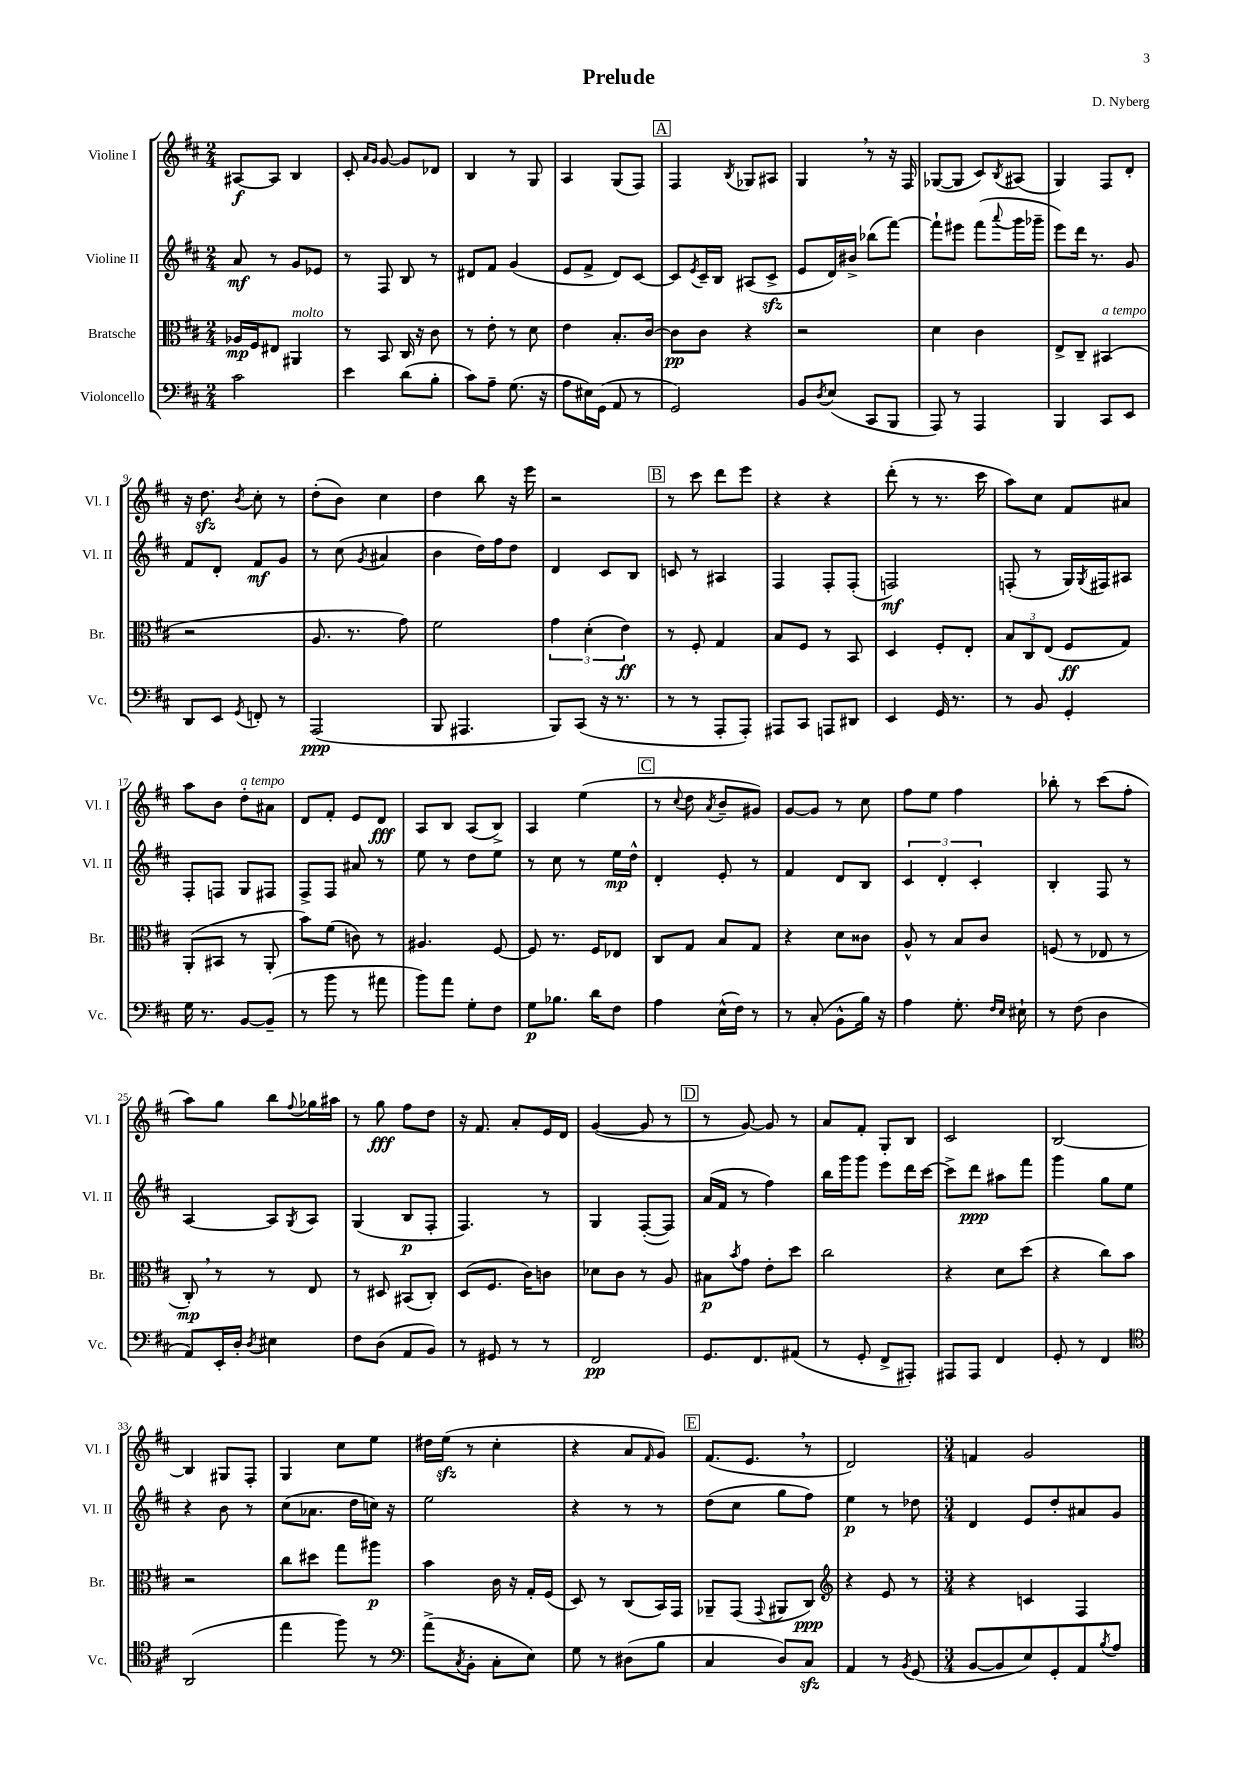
\header { title = "Prelude" composer = "D. Nyberg" }
<<
\new StaffGroup <<
\new Staff = "s0" \with { instrumentName = "Violine I" shortInstrumentName = "Vl. I" } {
    \clef treble \key d \major \numericTimeSignature \time 2/4
    ais8~\f ais8 b4 |
    cis'8-. \grace { a'16 g'16 } g'8~ g'8 des'8 |
    b4 r8 g8 |
    a4 g8( fis8) |
    \mark \markup { \box "A" } fis4 \acciaccatura { b8 } ges8 ais8 |
    g4 \breathe r8 r16 fis16 |
    ges8~( ges8 cis'8) \acciaccatura { b8 } ais8( |
    g4) fis8 d'8-. |
    r16 d''8.\sfz \acciaccatura { b'8 } cis''8-. r8 |
    d''8-.( b'8) cis''4 |
    d''4 b''8 r16 e'''16 |
    r2 |
    \mark \markup { \box "B" } r8 cis'''8 d'''8 e'''8 |
    r4 r4 |
    d'''8-.( r8 r8. cis'''16 |
    a''8) cis''8 fis'8 ais'8 |
    a''8 b'8 d''8-.^\markup { \italic "a tempo" } ais'8 |
    d'8 fis'8-. e'8 d'8\fff |
    a8 b8 a8( b8->) |
    a4 e''4( |
    \mark \markup { \box "C" } r8 \appoggiatura { cis''8 } d''8 \acciaccatura { a'8 } b'8-- gis'8) |
    g'8~ g'8 r8 cis''8 |
    fis''8 e''8 fis''4 |
    bes''8-. r8 cis'''8( fis''8-. |
    a''8) g''8 b''8 \appoggiatura { fis''8 } ges''16 ais''16 |
    r8 g''8\fff fis''8 d''8 |
    r16 fis'8. a'8-. e'16 d'16 |
    g'4~( g'8 r8 |
    \mark \markup { \box "D" } r8 g'8~) g'8 r8 |
    a'8 fis'8-. g8-. b8 |
    cis'2 |
    b2~ |
    b4 gis8 fis8-. |
    g4 cis''8 e''8 |
    dis''16 e''16\sfz( r8 cis''4-. |
    r4 a'8 \grace { fis'16 } g'8) |
    \mark \markup { \box "E" } fis'8.( e'8. \breathe r8 |
    d'2) |
    \numericTimeSignature \time 3/4 f'4 g'2 \bar "|." |
}
\new Staff = "s1" \with { instrumentName = "Violine II" shortInstrumentName = "Vl. II" } {
    \clef treble \key d \major \numericTimeSignature \time 2/4
    a'8\mf r8 g'8 ees'8 |
    r8 fis8 b8 r8 |
    dis'8 fis'8 g'4( |
    e'8 fis'8-> d'8) cis'8~ |
    \mark \markup { \box "A" } cis'8 \acciaccatura { e'8 } cis'16-- b16 ais8( cis'8->\sfz |
    e'8 d'16) bis'16-> bes''8( fis'''8~) |
    fis'''8-! eis'''8 fis'''8( \appoggiatura { a'''8 } g'''16 ges'''16-- |
    e'''8) d'''16 r8. g'8 |
    fis'8 d'8-. fis'8\mf g'8 |
    r8 cis''8( \acciaccatura { g'8 } ais'4 |
    b'4 d''16) fis''16 d''8 |
    d'4 cis'8 b8 |
    \mark \markup { \box "B" } c'8 r8 ais4 |
    fis4 fis8-. fis8-.( |
    f2\mf) |
    f8-.( r8 g16) \acciaccatura { g8 } fis16 ais8 |
    fis8-. f8 g8 fis8 |
    fis8-> fis8 ais'8 r8 |
    e''8 r8 d''8 e''8 |
    r8 cis''8 r8 e''16\mp d''16-^ |
    \mark \markup { \box "C" } d'4-. e'8-. r8 |
    fis'4 d'8 b8 |
    \tuplet 3/2 { cis'4 d'4-. cis'4-. } |
    b4-. fis8 r8 |
    a4~ a8 \acciaccatura { g8 } a8 |
    g4( b8\p fis8-. |
    fis4.) r8 |
    g4 fis8~-.( fis8) |
    \mark \markup { \box "D" } a'16( fis'16 r8 fis''4) |
    b''16 g'''16 g'''8 e'''8 d'''16 cis'''16~ |
    cis'''8-> d'''8\ppp ais''8 fis'''8 |
    g'''4 g''8 e''8 |
    r4 b'8 r8 |
    cis''8( aes'8. d''16 c''16) r16 |
    e''2 |
    r4 r8 r8 |
    \mark \markup { \box "E" } d''8( cis''8 g''8 fis''8) |
    e''4\p r8 des''8 |
    \numericTimeSignature \time 3/4 d'4 e'8 d''8-. ais'8 g'8 \bar "|." |
}
\new Staff = "s2" \with { instrumentName = "Bratsche" shortInstrumentName = "Br." } {
    \clef alto \key d \major \numericTimeSignature \time 2/4
    aes16\mp fis16 eis8 ais,4^\markup { \italic "molto" } |
    r8 b,8 cis16 r16 cis'8 |
    r8 e'8-. r8 d'8 |
    e'4 b8.-. cis'16~ |
    \mark \markup { \box "A" } cis'8\pp cis'8 r4 |
    r2 |
    d'4 cis'4 |
    e8-> cis8-- bis,4^\markup { \italic "a tempo" }( |
    r2 |
    a8. r8. g'8) |
    fis'2 |
    \tuplet 3/2 { g'4 d'4-.( e'4\ff) } |
    \mark \markup { \box "B" } r8 fis8-. g4 |
    b8 fis8 r8 b,8 |
    d4 fis8-. e8-. |
    \tuplet 3/2 { b8 cis8 e8( } fis8\ff g8) |
    a,8-.( bis,8 r8 a,8-. |
    b'8) fis'8( c'8) r8 |
    ais4. fis8~ |
    fis8 r8. fis16 ees8 |
    \mark \markup { \box "C" } cis8 g8 b8 g8 |
    r4 d'8 cisis'8 |
    a8-^ r8 b8 cis'8 |
    f8( r8 ees8 r8 |
    cis8-.\mp) \breathe r8 r8 e8 |
    r8 dis8 bis,8( cis8-.) |
    d8( fis8. cis'16) c'8 |
    des'8 cis'8 r8 a8 |
    \mark \markup { \box "D" } bis8\p \acciaccatura { b'8 } g'8 e'8-. d''8 |
    cis''2 |
    r4 d'8 d''8( |
    r4 cis''8) b'8 |
    r2 |
    cis''8 dis''8 g''8 ais''8\p |
    b'4 cis'16 r16 g16-. fis16( |
    d8) r8 cis8( b,16) g,16 |
    \mark \markup { \box "E" } aes,8-- g,8( \appoggiatura { g,8 } ais,8 cis8\ppp) |
    \clef treble r4 e'8 r8 |
    \numericTimeSignature \time 3/4 r4 c'4 fis4 \bar "|." |
}
\new Staff = "s3" \with { instrumentName = "Violoncello" shortInstrumentName = "Vc." } {
    \clef bass \key d \major \numericTimeSignature \time 2/4
    cis'2 |
    e'4 d'8( b8-. |
    cis'8) a8-- g8.( r16 |
    a8 eis16) g,16( a,8 r8 |
    \mark \markup { \box "A" } g,2) |
    b,8 \acciaccatura { d8 } e8( cis,8 b,,8 |
    a,,8) r8 a,,4 |
    b,,4 cis,8 e,8 |
    d,8 e,8 \acciaccatura { g,8 } f,8-. r8 |
    a,,2\ppp( |
    b,,8 ais,,4. |
    b,,8) cis,8( r16 r8. |
    \mark \markup { \box "B" } r8 r8 a,,8-. a,,8-.) |
    ais,,8 cis,8 a,,8 dis,8 |
    e,4 g,16 r8. |
    r8 b,8 g,4-. |
    g16 r8. b,8~ b,8--( |
    r8 b'8 r8 ais'8 |
    b'8) a'8 g8-. fis8 |
    g8\p bes8. d'16 fis8 |
    \mark \markup { \box "C" } a4 e16-^( fis16) r8 |
    r8 cis8-.( b,8-^ b16) r16 |
    a4 g8.-. \grace { fis16 e16 } eis16-! |
    r8 fis8( d4 |
    a,8) e,16-. d16-. \acciaccatura { d8 } eis4 |
    fis8 d8( a,8 b,8) |
    r8 gis,8 r8 r8 |
    fis,2\pp |
    \mark \markup { \box "D" } g,8. fis,8. ais,8( |
    r8 g,8-. fis,8-> ais,,8-.) |
    ais,,8 ais,,8 fis,4 |
    g,8-. r8 fis,4 |
    \clef tenor a,2( |
    e''4 fis''8) r8 |
    \clef bass a'8->( \acciaccatura { cis8 } b,8-. cis8-. e8) |
    g8 r8 dis8( b8 |
    \mark \markup { \box "E" } cis4 d8) cis8\sfz |
    a,4 r8 \acciaccatura { b,8 } g,8( |
    \numericTimeSignature \time 3/4 b,8~ b,8 e8) g,8-. a,8 \acciaccatura { b8 } a8 \bar "|." |
}
>>
>>
